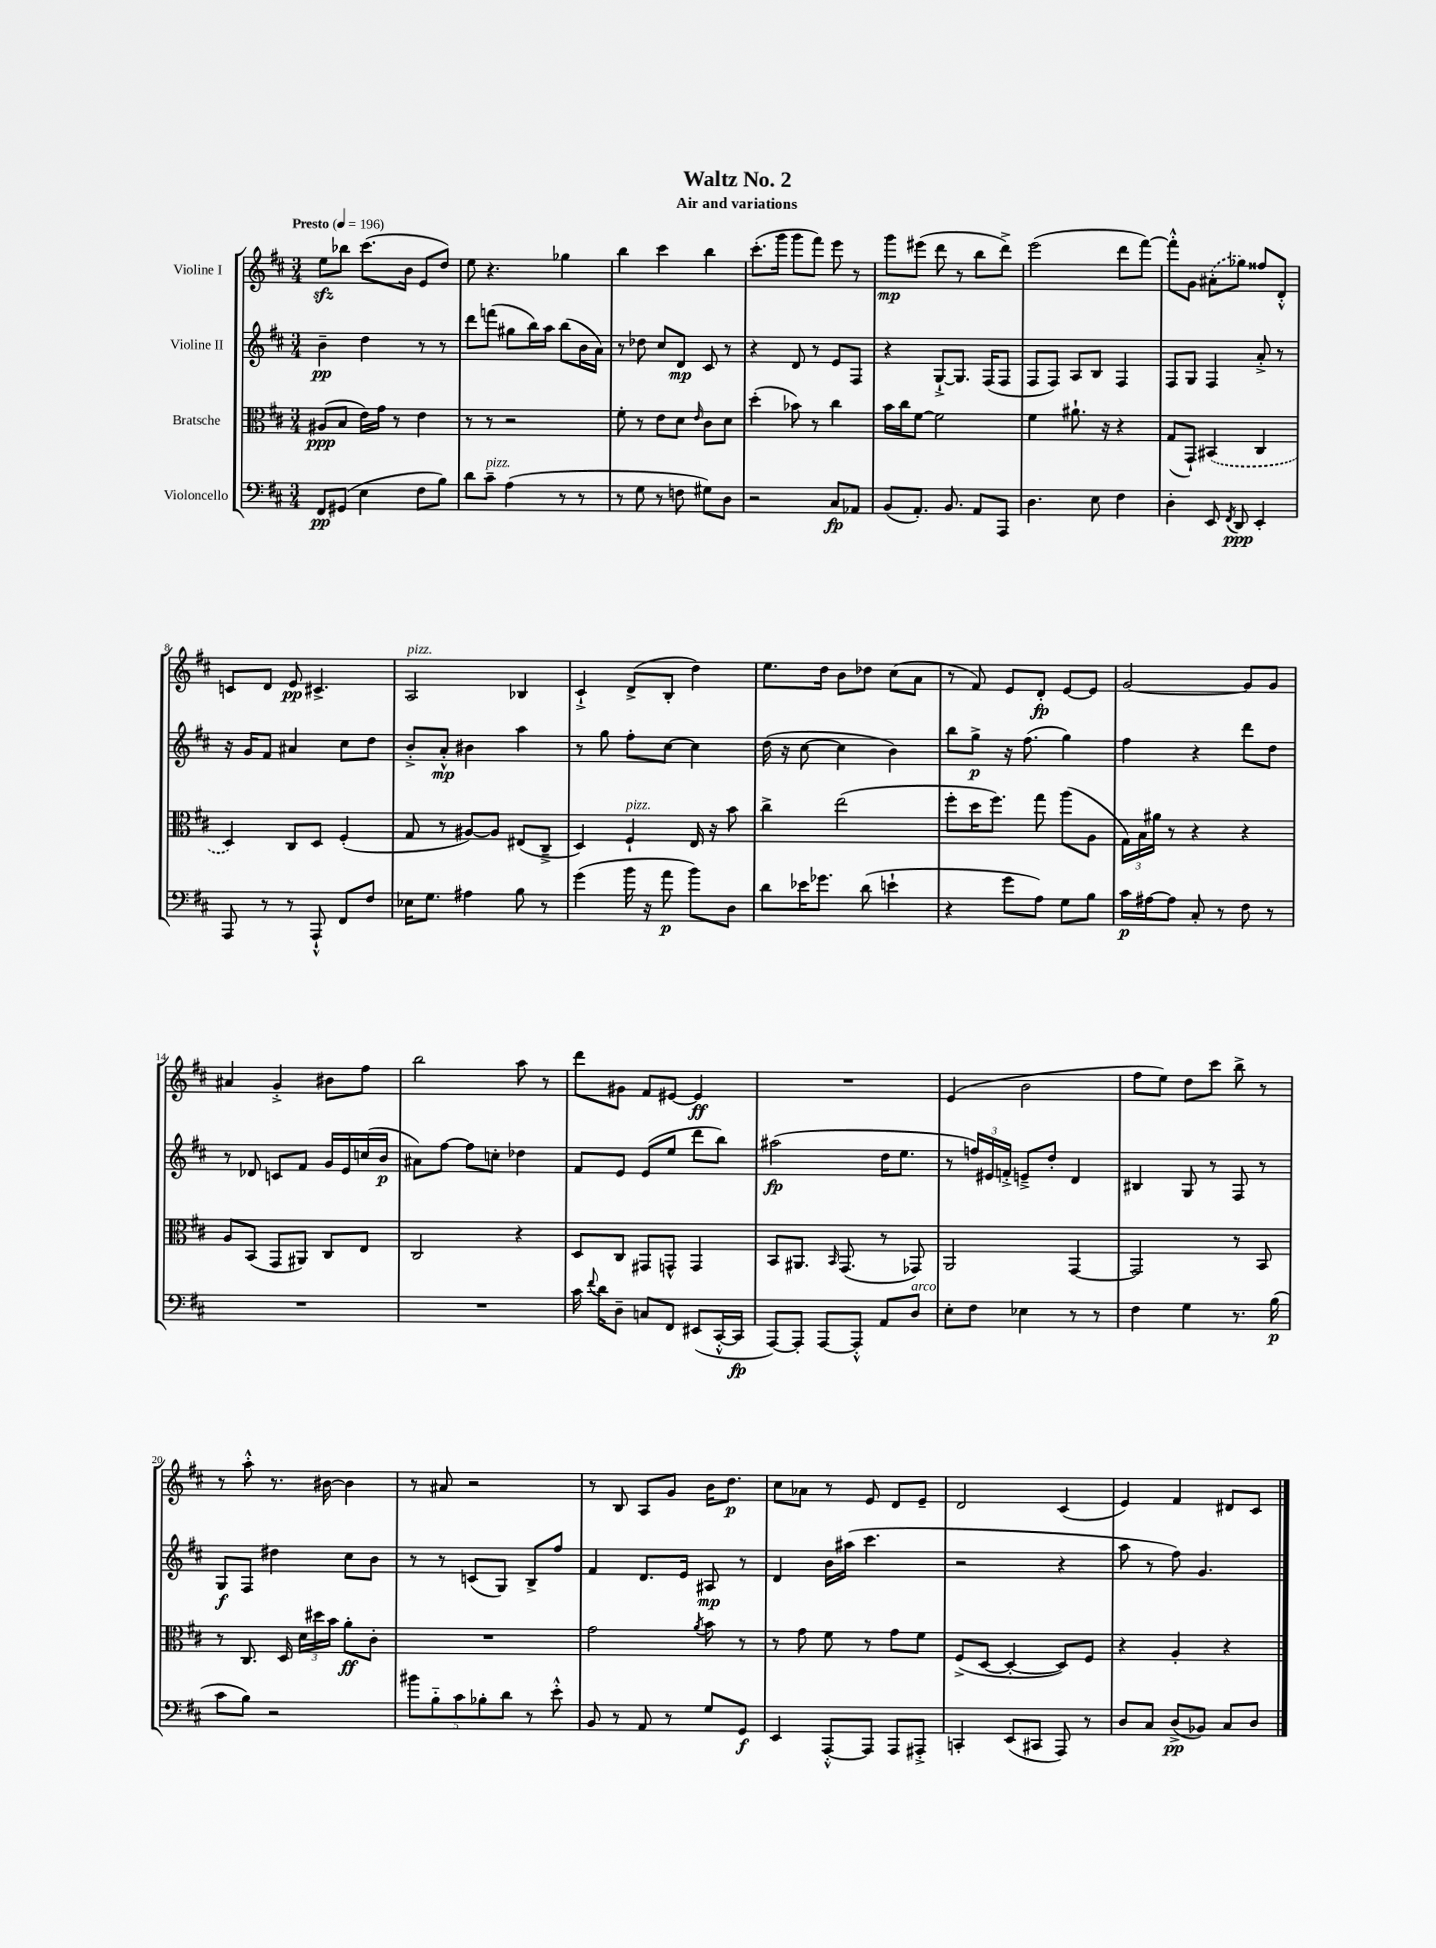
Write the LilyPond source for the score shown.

\header { title = "Waltz No. 2" subtitle = "Air and variations" }
<<
\new StaffGroup <<
\new Staff = "s0" \with { instrumentName = "Violine I" } {
    \clef treble \key d \major \numericTimeSignature \time 3/4 \tempo "Presto" 4 = 196
    \autoBeamOff e''8[\sfz bes''8] cis'''8.[( b'16] e'8[ d''8]) |
    e''8 r4. ges''4 |
    b''4 cis'''4 b''4 |
    cis'''8.[-.( g'''16] g'''8[ fis'''8]) e'''8 r8 |
    g'''8[\mp eis'''8]( d'''8 r8 b''8[ d'''8]->) |
    e'''2( d'''8[ fis'''8]~) |
    fis'''8[-.-^ g'8] \once \slurDashed ais'8[-.( ges''8]) fisis''8[ d'8]-.-^ |
    c'8[ d'8] e'8\pp cis'4.-> |
    a2^\markup { \italic "pizz." } bes4 |
    cis'4-!-> d'8[->( b8]-. d''4) |
    e''8.[ d''16] b'8[ des''8] cis''8[( a'8] |
    r8 fis'8) e'8[ d'8]-.\fp e'8[~ e'8] |
    g'2~ g'8[ g'8] |
    ais'4 g'4-.-> bis'8[ fis''8] |
    b''2 a''8 r8 |
    d'''8[ gis'8] fis'8[ eis'8]~ eis'4\ff |
    R2. |
    e'4( b'2 |
    fis''8[ e''8]) d''8[ cis'''8] b''8-> r8 |
    r8 a''8-.-^ r8. bis'16~ bis'4 |
    r8 ais'8 r2 |
    r8 b8 a8[ g'8] b'16[ d''8.]\p |
    cis''8[ aes'8] r8 e'8 d'8[ e'8]-- |
    d'2 cis'4( |
    e'4) fis'4 dis'8[ cis'8] \bar "|." |
}
\new Staff = "s1" \with { instrumentName = "Violine II" } {
    \clef treble \key d \major \numericTimeSignature \time 3/4
    \autoBeamOff b'4--\pp d''4 r8 r8 |
    d'''8[ f'''8]( gis''8[ b''16) a''16] b''8[( b'16 a'16]) |
    r8 des''8 cis''8[ d'8]\mp cis'8 r8 |
    r4 d'8 r8 e'8[ fis8] |
    r4 g8[~-!-> g8.] fis16[( fis8] |
    fis8[ fis8]) a8[ b8] fis4 |
    fis8[ g8] fis4 a'8-.-> r8 |
    r16 g'16[ fis'8] ais'4 cis''8[ d''8] |
    b'8[-.-> a'8]-.-^\mp bis'4 a''4 |
    r8 g''8 fis''8[-. cis''8]~ cis''4 |
    d''16( r16 cis''8~ cis''4 b'4) |
    b''8[ g''8]->\p r16 fis''8.( g''4) |
    fis''4 r4 d'''8[ d''8] |
    r8 des'8 c'8[ fis'8] g'16[ e'16 c''16( b'16]\p |
    ais'8[) fis''8]~ fis''8[ c''8]-. des''4 |
    fis'8[ e'8] e'8[( e''8] d'''8[ b''8]) |
    ais''2\fp( d''16[ e''8.] |
    r8 \tuplet 3/2 { f''16[) eis'16 f'16]-.-> } e'8[---> d''8]-. d'4 |
    bis4 g8 r8 fis8 r8 |
    g8[\f fis8] dis''4 cis''8[ b'8] |
    r8 r8 c'8[( g8]) b8[-> fis''8] |
    fis'4 d'8.[ e'16] ais8\mp r8 |
    d'4 b'16[ ais''16]( cis'''4. |
    r2 r4 |
    a''8 r8 fis''8) g'4. \bar "|." |
}
\new Staff = "s2" \with { instrumentName = "Bratsche" } {
    \clef alto \key d \major \numericTimeSignature \time 3/4
    \autoBeamOff ais8[\ppp( b8] e'16[) g'16] r8 e'4 |
    r8 r8 r2 |
    fis'8-. r8 e'8[ d'8] \grace { e'16 } cis'8[ d'8] |
    d''4-.( bes'8) r8 cis''4 |
    b'16[ cis''16 fis'8]~ fis'2 |
    fis'4 ais'8.-! r16 r4 |
    g8[( g,8]-!) \once \slurDashed bis,4( cis4 |
    d4) cis8[ d8] fis4-.( |
    g8 r8 ais8[~) ais8] eis8[( cis8]---> |
    d4) fis4-!^\markup { \italic "pizz." } e16 r16 b'8 |
    cis''4-> e''2( |
    fis''8[-. d''16 fis''8.]) g''8 a''8[( a8] |
    \tuplet 3/2 { g16[) b16 ais'16] } r8 r4 r4 |
    a8[ b,8]( g,8[ ais,8]) cis8[ e8] |
    cis2 r4 |
    d8[ cis8] gis,8[ g,8]-^ g,4 |
    b,8[ ais,8.] \grace { b,16 } g,8.( r8 ges,8) |
    a,2 g,4~ |
    g,2 r8 b,8 |
    r8 cis8. d16 \tuplet 3/2 { d'16[ dis''16 b'16] } a'8[-.\ff cis'8]-. |
    R2. |
    g'2 \acciaccatura { a'8 } b'8 r8 |
    r8 g'8 fis'8 r8 g'8[ fis'8] |
    fis8[->( d8]~ d4~-. d8[) fis8] |
    r4 a4-. r4 \bar "|." |
}
\new Staff = "s3" \with { instrumentName = "Violoncello" } {
    \clef bass \key d \major \numericTimeSignature \time 3/4
    \autoBeamOff fis,8[\pp gis,8]( e4 fis8[ b8]) |
    d'8[ cis'8]--^\markup { \italic "pizz." } a4( r8 r8 |
    r8 g8 r8 f8 gis8[) d8] |
    r2 cis8[\fp aes,8] |
    b,8[( a,8.]-.) b,8. a,8[ a,,8] |
    d4. e8 fis4 |
    d4-. e,8 \acciaccatura { fis,8 } d,8\ppp e,4-. |
    a,,8 r8 r8 a,,8-!-^ fis,8[ fis8] |
    ees16[ g8.] ais4 b8 r8 |
    g'4( b'16 r16 a'8\p b'8[) d8] |
    d'8[ ees'16 ges'8.] d'8( e'4-! |
    r4 g'8[ a8]) g8[ b8] |
    cis'16[\p ais16~ ais8] cis8-. r8 fis8 r8 |
    R2. |
    R2. |
    cis'16 \appoggiatura { fis'8 } d'16[ d8]-- c8[ fis,8] eis,8[( cis,16~-.-^ cis,16]\fp |
    a,,8[~) a,,8]-. a,,8[~ a,,8]-.-^ a,8[ d8]^\markup { \italic "arco" } |
    e8[-. fis8] ees4 r8 r8 |
    fis4 g4 r8. b16\p( |
    cis'8[ b8]) r2 |
    \tuplet 5/4 { bis'8[ b8-_ cis'8 bes8-. d'8] } r8 e'8-.-^ |
    b,8 r8 a,8 r8 g8[ g,8]\f |
    e,4 a,,8[~-.-^ a,,8] a,,8[ ais,,8]-.-> |
    c,4-. e,8[( cis,8] a,,8) r8 |
    d8[ cis8] d8[->\pp( bes,8]) cis8[ d8] \bar "|." |
}
>>
>>
